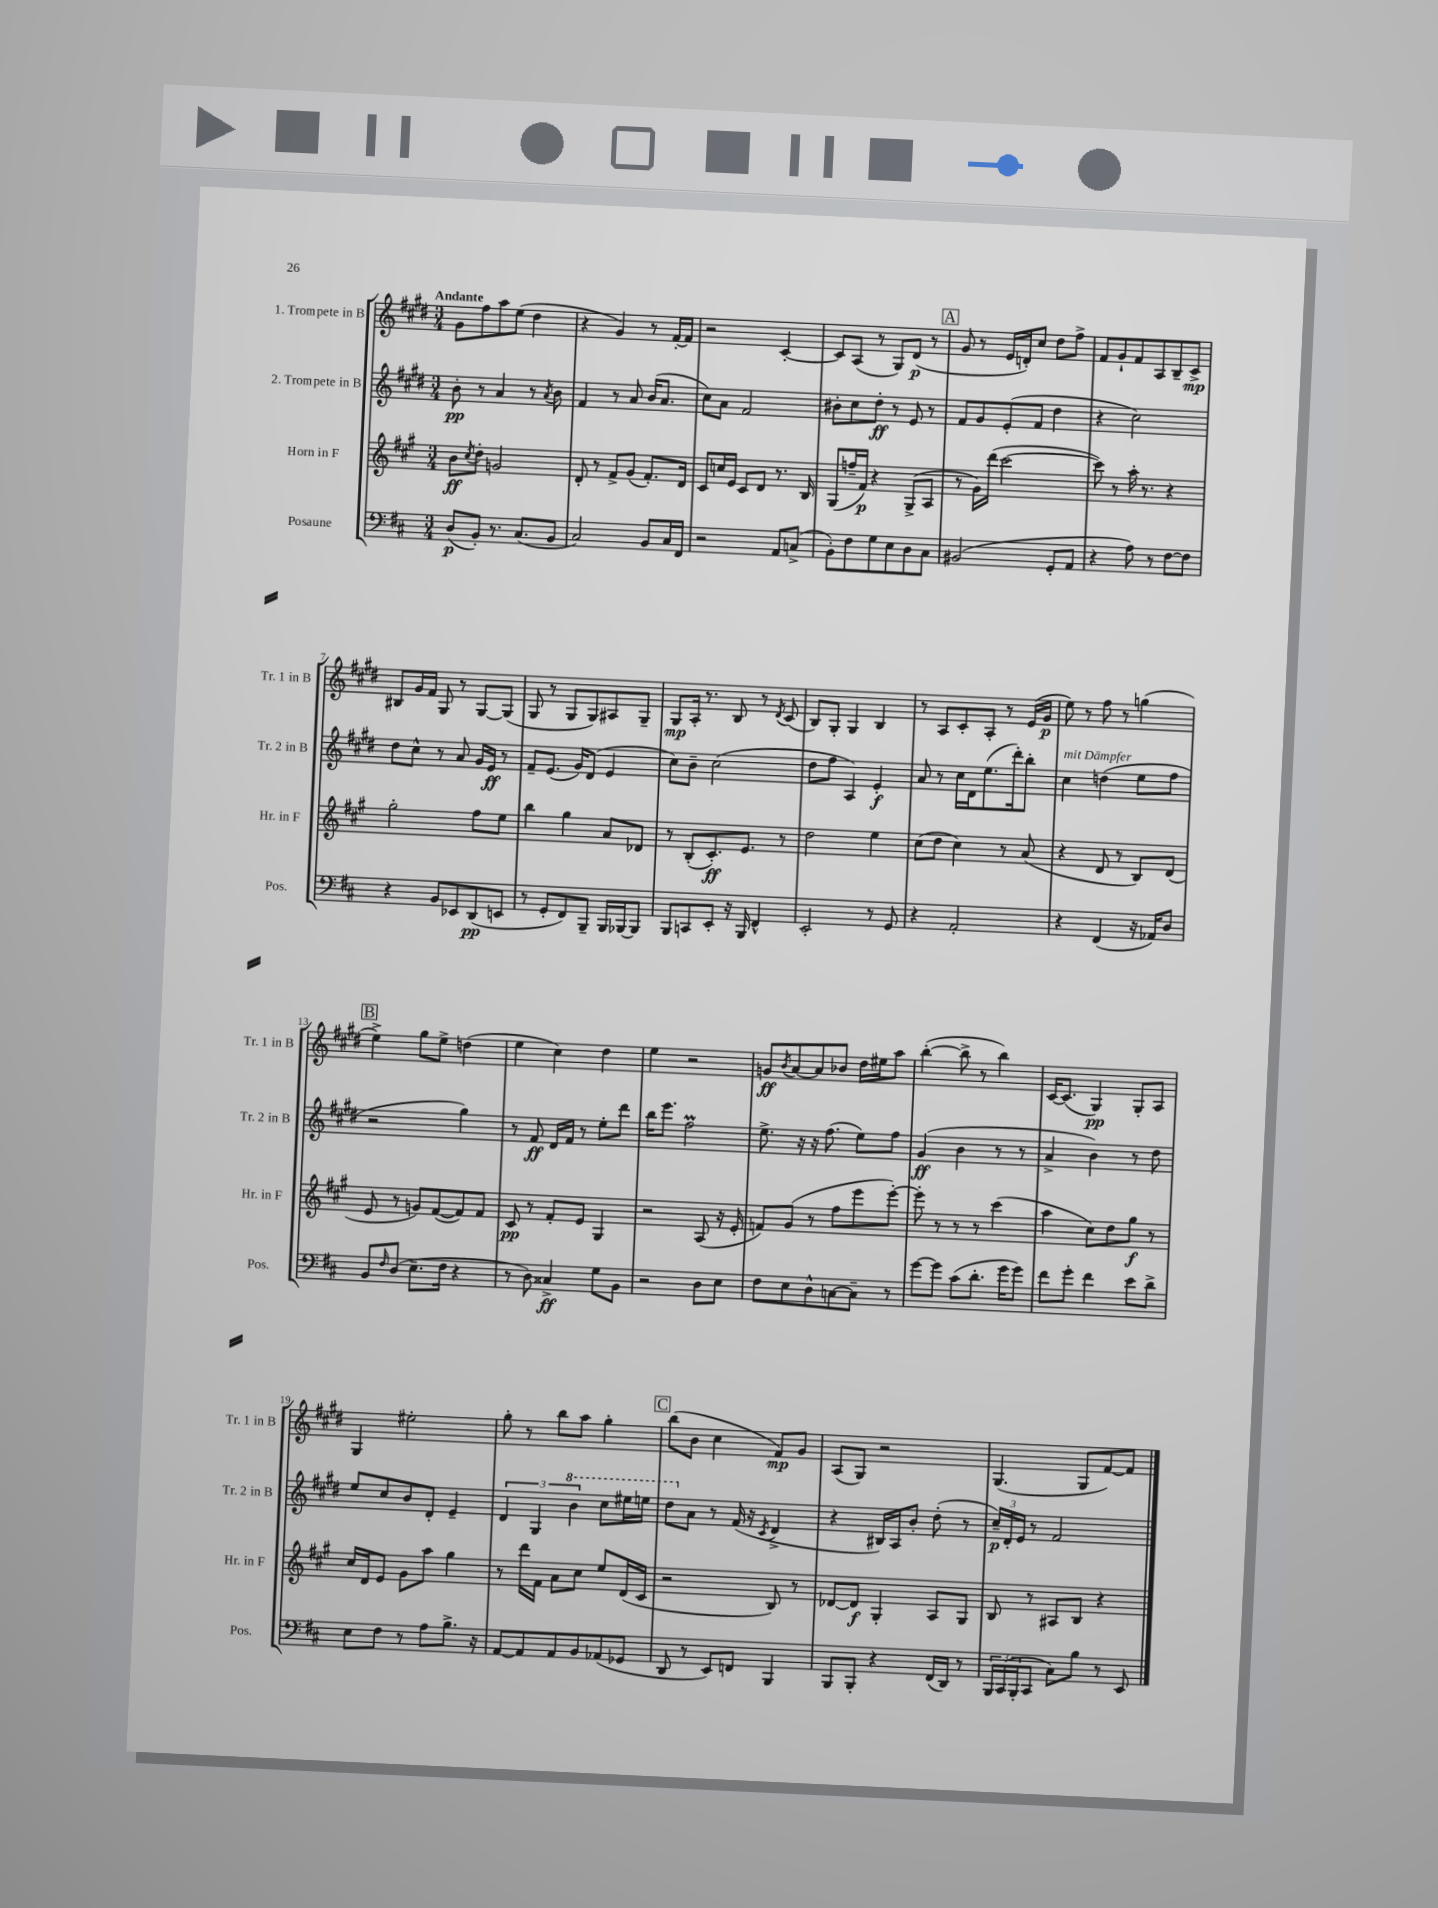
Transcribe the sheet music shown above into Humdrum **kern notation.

**kern	**dynam	**kern	**dynam	**kern	**dynam	**kern	**dynam
*part4	*part4	*part3	*part3	*part2	*part2	*part1	*part1
*staff4	*staff4	*staff3	*staff3	*staff2	*staff2	*staff1	*staff1
*I"Posaune	*	*I"Horn in F	*	*I"2. Trompete in B	*	*I"1. Trompete in B	*
*I'Pos.	*	*I'Hr. in F	*	*I'Tr. 2 in B	*	*I'Tr. 1 in B	*
*clefF4	*	*clefG2	*	*clefG2	*	*clefG2	*
*k[f#c#]	*	*k[f#c#g#]	*	*k[f#c#g#d#]	*	*k[f#c#g#d#]	*
*M3/4	*	*M3/4	*	*M3/4	*	*M3/4	*
=1	=1	=1	=1	=1	=1	=1	=1
!	!	!	!	!	!	!LO:TX:a:B:t=Andante	!
(8D/L	p	8b\L	ff	8b'\	pp	8g#\L	.
.	.	8qcc#/	.	.	.	.	.
8BB'/J)	.	8dd'\J	.	8r	.	8ff#\	.
8.r	.	2gn/	.	4a/	.	8aa\	.
.	.	.	.	.	.	(8ee\J	.
(8.C#/L	.	.	.	.	.	.	.
.	.	.	.	8r	.	4dd#\	.
.	.	.	.	8qa/	.	.	.
8BB/J	.	.	.	8b\	.	.	.
=2	=2	=2	=2	=2	=2	=2	=2
2C#/)	.	8d'/	.	4f#/	.	4r	.
.	.	8r	.	.	.	.	.
.	.	8f#^/L	.	8r	.	4g#/)	.
.	.	(8g#/J	.	8a/	.	.	.
8BB/L	.	8.f#'/L)	.	(16b/KL	.	8r	.
.	.	.	.	8.a/J	.	.	.
16C#/L	.	.	.	.	.	[16f#'/LL	.
16FF#/JJ	.	16d/Jk	.	.	.	16f#/JJ]	.
=3	=3	=3	=3	=3	=3	=3	=3
2r	.	8c#/L	.	8cc#\L)	.	2r	.
.	.	16ccn/L	.	8a\J	.	.	.
.	.	16e/JJ	.	.	.	.	.
.	.	8c#/L	.	2f#/	.	.	.
.	.	8d/J	.	.	.	.	.
8AA/L	.	8.r	.	.	.	[4c#'/	.
(8Cn^/J	.	.	.	.	.	.	.
.	.	16B/	.	.	.	.	.
=4	=4	=4	=4	=4	=4	=4	=4
8BB'\L)	.	(8G#/L	.	8b#X'\L	.	8c#/L]	.
8F#\	.	16ffn~/L	.	8cc#\	.	(8A/J	.
.	.	16f#/JJ)	p	.	.	.	.
8G\	.	4r	.	8dd#'\J	ff	8r	.
8E\	.	.	.	8r	.	8G#/L)	.
8D\	.	(8G#^/L	.	8e/	.	(8d#/J	p
8C#\J	.	8A/J	.	8r	.	8r	.
!!LO:REH:place=s1:t=A
=5	=5	=5	=5	=5	=5	=5	=5
(2BB#X/	.	8r	.	8f#/L	.	8g#/	.
.	.	16g#\LL)	.	8g#/	.	8r	.
.	.	(16ddd\JJ	.	.	.	.	.
.	.	[2ccc#\	.	(8e'/	.	16e/LL	.
.	.	.	.	.	.	16dn'/J)	.
.	.	.	.	8f#/J	.	8cc#/J	.
8GG'/L	.	.	.	4dd#\	.	8dd#\L	.
8AA/J	.	.	.	.	.	8ff#^\J	.
=6	=6	=6	=6	=6	=6	=6	=6
4r	.	8ccc#\])	.	4r	.	8f#/L	.
.	.	8r	.	.	.	8g#`/	.
8A\)	.	16aa'\	.	2cc#\)	.	8f#/	.
.	.	8.r	.	.	.	.	.
8r	.	.	.	.	.	8A/	.
[8F#\L	.	4r	.	.	.	8B~/	.
8F#\J]	.	.	.	.	.	8c#^/J	mp
!!LO:LB:g=z
=7	=7	=7	=7	=7	=7	=7	=7
4r	.	2gg#'\	.	8dd#\L	.	8B#X/L	.
.	.	.	.	8cc#^^\J	.	16g#/L	.
.	.	.	.	.	.	16f#/JJ	.
8BB/L	.	.	.	8r	.	8G#/	.
8EE-X/	.	.	.	8a/	.	8r	.
(8DD/	pp	8ff#\L	.	16g#/LL	.	[8G#/L	.
.	.	.	.	16e/JJ	ff	.	.
8EEn/J	.	8ee\J	.	8r	.	(8G#/J]	.
=8	=8	=8	=8	=8	=8	=8	=8
8r	.	4bb\	.	8f#~/L	.	8G#/	.
8GG'/L	.	.	.	(8.e/J	.	8r	.
8FF#/)	.	4gg#\	.	.	.	8G#/L	.
.	.	.	.	16g#/KL)	.	.	.
8BBB~/J	.	.	.	(8d#/J	.	8G#/)	.
16BBB/LL	.	8a/L	.	4e/	.	8A#X/	.
[16BBB-X/J	.	.	.	.	.	.	.
8BBB-/J]	.	8d-X/J	.	.	.	8G#~/J	.
=9	=9	=9	=9	=9	=9	=9	=9
8BBB/L	.	8r	.	8cc#\L)	.	8G#/L	mp
8CCn/	.	(8B'/L	.	8b~\J	.	16A'/Jk	.
.	.	.	.	.	.	8.r	.
8EE'/J	.	8.c#'/)	ff	(2cc#\	.	.	.
16r	.	.	.	.	.	8B/	.
16BBB/	.	8.e/J	.	.	.	.	.
4FF#^^/	.	.	.	.	.	8r	.
.	.	.	.	.	.	8qd#/	.
.	.	8r	.	.	.	(8c#/	.
=10	=10	=10	=10	=10	=10	=10	=10
2EE'/	.	2dd\	.	8dd#\L	.	8B/L)	.
.	.	.	.	8ff#\J	.	8G#'/J	.
.	.	.	.	4A/)	.	4G#/	.
8r	.	4ee\	.	4e'/	f	4B/	.
8GG/	.	.	.	.	.	.	.
=11	=11	=11	=11	=11	=11	=11	=11
4r	.	(8cc#\L	.	8a/	.	8r	.
.	.	8dd\J	.	8r	.	8A/L	.
2AA'/	.	4cc#\)	.	16cc#\LL	.	8c#'/	.
.	.	.	.	16d#\J	.	.	.
.	.	.	.	(8.ee\	.	8A'/J	.
.	.	8r	.	.	.	8r	.
.	.	.	.	16ddd#'\k)	.	.	.
.	.	(8a/	.	8bb'\J	.	(16e/LL	.
.	.	.	.	.	.	16g#/JJ	p
=12	=12	=12	=12	=12	=12	=12	=12
!	!	!	!	!LO:TX:a:i:t=mit Dämpfer	!	!	!
4r	.	4r	.	4cc#\	.	8ee\)	.
.	.	.	.	.	.	8r	.
(4FF#/	.	8d/	.	(4ddn\	.	8ff#\	.
.	.	8r	.	.	.	8r	.
16r	.	8B/L)	.	8ee\L	.	(4ggn\	.
16AA-X/KL)	.	.	.	.	.	.	.
8D/J	.	(8d/J	.	8ff#\J	.	.	.
!!LO:LB:g=z
!!LO:REH:place=s1:t=B
=13	=13	=13	=13	=13	=13	=13	=13
8BB/L	.	8e/	.	2r	.	4ee^\)	.
16qqF#/	.	.	.	.	.	.	.
(8D/J	.	8r	.	.	.	.	.
8.E~\L	.	8gn/L)	.	.	.	8gg#\L	.
.	.	([8f#/	.	.	.	8ee^\J	.
16F#\Jk	.	.	.	.	.	.	.
4r	.	8f#/])	.	4gg#\)	.	(4ddn\	.
.	.	8f#/J	.	.	.	.	.
=14	=14	=14	=14	=14	=14	=14	=14
8r	.	8c#/	pp	8r	.	4ee\	.
8D\)	.	8r	.	8f#/	ff	.	.
4C##X^/	ff	8f#'/L	.	16d#/LL	.	4cc#\)	.
.	.	.	.	16f#/JJ	.	.	.
.	.	8e/J	.	8r	.	.	.
8G\L	.	4G#/	.	8ee'\L	.	4dd#\	.
8BB\J	.	.	.	8ddd#\J	.	.	.
=15	=15	=15	=15	=15	=15	=15	=15
2r	.	2r	.	16bb\KL	.	4ee\	.
.	.	.	.	8.eee\J	.	.	.
.	.	.	.	2ff#M\	.	2r	.
8D\L	.	(8A/	.	.	.	.	.
8E\J	.	16r	.	.	.	.	.
.	.	16e'/	.	.	.	.	.
=16	=16	=16	=16	=16	=16	=16	=16
8F#\L	.	8fn/L)	.	8.ee^\	.	8gn/L	ff
.	.	.	.	.	.	8qb/	.
8E\	.	(8g#/J	.	.	.	[8a/	.
.	.	.	.	16r	.	.	.
8D^^\	.	8r	.	16r	.	8a/]	.
.	.	.	.	(8.ff#\	.	.	.
[8Cn\	.	8ff#\L	.	.	.	8b-X/J	.
8C~\J]	.	8eee\	.	8ee\L)	.	16dd#\LL	.
.	.	.	.	.	.	16ee#X\J	.
8r	.	[8eee'\J)	.	8ff#\J	.	8aa\J	.
=17	=17	=17	=17	=17	=17	=17	=17
[8g\L	.	8eee'\]	.	(4g#/	ff	([4bb'\	.
8g\J]	.	8r	.	.	.	.	.
(8c#\L	.	8r	.	4b\	.	8bb^\]	.
8.d'\J	.	8r	.	.	.	8r	.
.	.	(4ccc#\	.	8r	.	4bb\)	.
16g\KL	.	.	.	.	.	.	.
8g\J)	.	.	.	8r	.	.	.
=18	=18	=18	=18	=18	=18	=18	=18
8f#\L	.	4aa\	.	4a^/	.	[16c#/KL	.
.	.	.	.	.	.	(8.c#/J]	.
8g'\J	.	.	.	.	.	.	.
4f#\	.	8cc#\L)	.	4b\)	.	4G#/)	pp
.	.	8dd\	.	.	.	.	.
8e\L	.	8gg#\J	f	8r	.	8G#'/L	.
8d^\J	.	8r	.	8dd#\	.	8A/J	.
!!LO:LB:g=z
=19	=19	=19	=19	=19	=19	=19	=19
8E\L	.	16cc#/LL	.	8ee/L	.	4G#/	.
.	.	16d/J	.	.	.	.	.
8F#\J	.	8e/J	.	8cc#/	.	.	.
8r	.	8g#\L	.	8b/	.	2ee#X'\	.
8A\L	.	8aa\J	.	8d#'/J	.	.	.
8.B^\J	.	4gg#\	.	4e~/	.	.	.
16r	.	.	.	.	.	.	.
=20	=20	=20	=20	=20	=20	=20	=20
[8AA/L	.	8r	.	6d#/	.	8gg#'\	.
8AA/]	.	16ddd\LL	.	.	.	8r	.
.	.	.	.	6G#/	.	.	.
.	.	16f#\JJ	.	.	.	.	.
8AA/	.	8a\L	.	.	.	8bb\L	.
*	*	*	*	*8va	*	*	*
.	.	.	.	6bb\	.	.	.
8BB/	.	8cc#\J	.	.	.	8aa\J	.
(8AA-X/	.	8ee/L	.	8ccc#\L	.	4gg#'\	.
8GG-X/J	.	(16d/L	.	16eee#X\L	.	.	.
.	.	16c#/JJ	.	16eeen\JJ	.	.	.
!!LO:REH:place=s1:t=C
=21	=21	=21	=21	=21	=21	=21	=21
8DD/	.	2r	.	8ddd#\L	.	(8bb\L	.
*	*	*	*	*X8va	*	*	*
8r	.	.	.	8a\J	.	8b\J	.
8EE/L)	.	.	.	8r	.	4cc#\	.
8FFn/J	.	.	.	(16f#/	.	.	.
.	.	.	.	16r	.	.	.
.	.	.	.	8qc#/	.	.	.
4BBB/	.	8B/)	.	4d#^/	.	8f#/L)	mp
.	.	8r	.	.	.	8g#/J	.
=22	=22	=22	=22	=22	=22	=22	=22
8BBB/L	.	[8d-X/L	.	4r	.	(8A/L	.
8BBB'/J	.	8d-/J]	f	.	.	8G#/J)	.
4r	.	4G#'/	.	16B#X/LL)	.	2r	.
.	.	.	.	16A/J	.	.	.
.	.	.	.	8b'/J	.	.	.
(16FF#/LL	.	8A/L	.	(8dd#'\	.	.	.
16DD/JJ)	.	.	.	.	.	.	.
8r	.	8G#/J	.	8r	.	.	.
=23	=23	=23	=23	=23	=23	=23	=23
24BBB/LL	.	8B/	.	24cc#~/LL)	p	(4.G#/	.
(24CC#/	.	.	.	24d#'/	.	.	.
24BBB'/J	.	.	.	24e/JJ	.	.	.
8CC#/J	.	8r	.	8r	.	.	.
8C#\L)	.	8A#X/L	.	2f#/	.	.	.
8B\J	.	8B/J	.	.	.	8G#/L	.
8r	.	4r	.	.	.	[8f#/)	.
8EE/	.	.	.	.	.	8f#/J]	.
==	==	==	==	==	==	==	==
*-	*-	*-	*-	*-	*-	*-	*-
